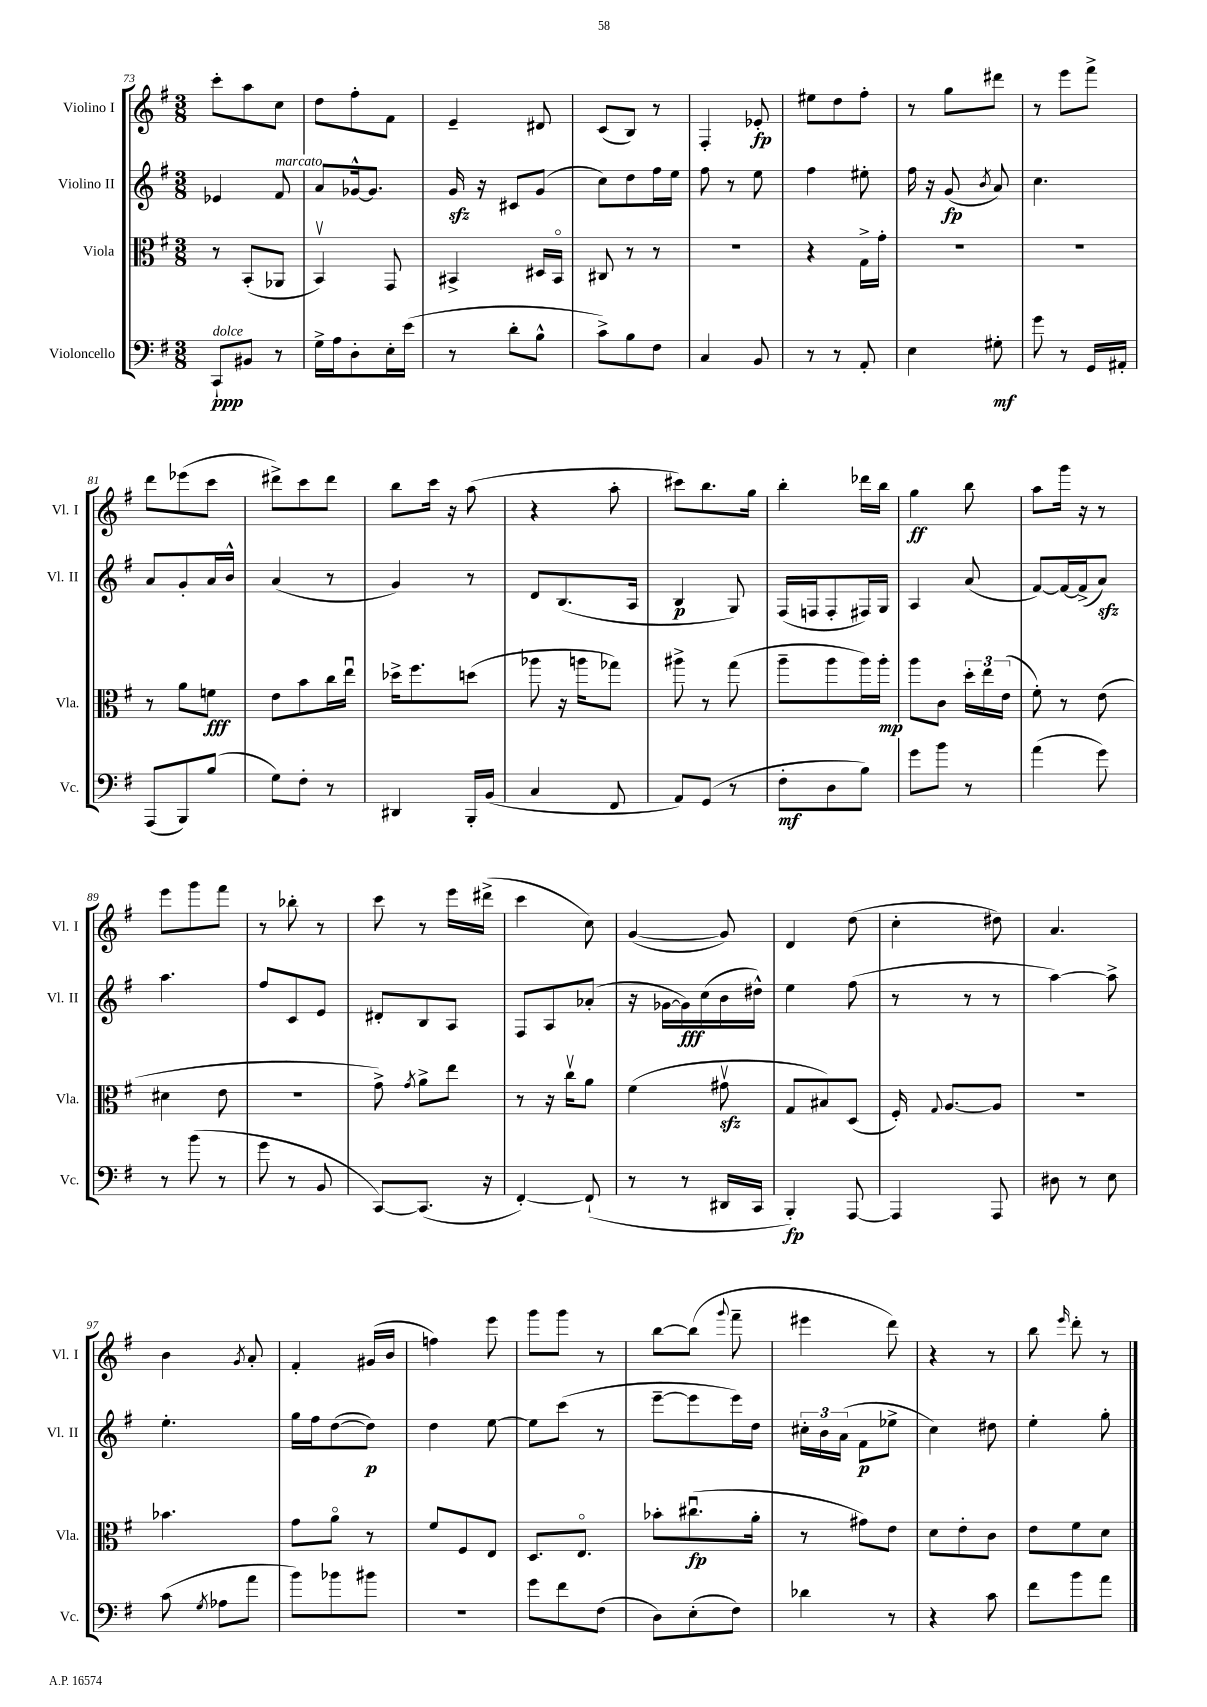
<<
\new StaffGroup <<
\new Staff = "s0" \with { instrumentName = "Violino I" shortInstrumentName = "Vl. I" } {
    \clef treble \key g \major \numericTimeSignature \time 3/8
    \autoBeamOff c'''8[-. a''8 c''8] |
    d''8[ fis''8-. fis'8] |
    e'4-- dis'8 |
    c'8[( b8]) r8 |
    fis4-. ees'8-.\fp |
    eis''8[ d''8 fis''8]-. |
    r8 g''8[ dis'''8] |
    r8 e'''8[ fis'''8]-> |
    d'''8[ ees'''8( c'''8] |
    dis'''8[->) c'''8 dis'''8] |
    b''8[ c'''16] r16 a''8( |
    r4 a''8-. |
    cis'''8[) b''8. g''16] |
    b''4-. des'''16[ b''16] |
    g''4\ff b''8 |
    a''8[ g'''16] r16 r8 |
    e'''8[ g'''8 fis'''8] |
    r8 bes''8-. r8 |
    c'''8 r8 e'''16[ dis'''16]->( |
    c'''4 c''8) |
    g'4~( g'8) |
    d'4 d''8( |
    c''4-. dis''8) |
    a'4. |
    b'4 \acciaccatura { g'8 } a'8-. |
    fis'4-. gis'16[( b'16] |
    f''4) e'''8 |
    g'''8[ g'''8] r8 |
    b''8[~ b''8]( \appoggiatura { g'''8 } fis'''8-- |
    eis'''4 d'''8) |
    r4 r8 |
    b''8 \grace { e'''16 } d'''8-. r8 \bar "|." |
}
\new Staff = "s1" \with { instrumentName = "Violino II" shortInstrumentName = "Vl. II" } {
    \clef treble \key g \major \numericTimeSignature \time 3/8
    \autoBeamOff ees'4 fis'8^\markup { \italic "marcato" } |
    a'8[ ges'16~-^ ges'8.] |
    g'16\sfz r16 cis'8[ g'8]( |
    c''8[) d''8 fis''16 e''16] |
    fis''8 r8 e''8 |
    fis''4 eis''8-. |
    fis''16 r16 g'8\fp( \acciaccatura { b'8 } a'8) |
    c''4. |
    a'8[ g'8-. a'16 b'16]-^ |
    a'4( r8 |
    g'4) r8 |
    d'8[ b8.( a16] |
    b4\p g8) |
    fis16[( f16 f8-. fis16) g16] |
    a4 a'8( |
    fis'8[~) fis'16~ fis'16->( a'8]\sfz) |
    a''4. |
    fis''8[ c'8 e'8] |
    dis'8[-. b8 a8] |
    fis8[ a8 aes'8]-.( |
    r16 ges'16[~ ges'16\fff) c''16( b'16 dis''16]-^) |
    e''4 fis''8( |
    r8 r8 r8 |
    a''4~) a''8-> |
    e''4.-. |
    g''16[ fis''16 d''8~( d''8]\p) |
    d''4 e''8~ |
    e''8[ c'''8]( r8 |
    e'''8[~-- e'''8 e'''16) d''16] |
    \tuplet 3/2 { cis''16[-. b'16 a'16]( } fis'8[\p ees''8]-> |
    c''4) dis''8 |
    e''4-. g''8-. \bar "|." |
}
\new Staff = "s2" \with { instrumentName = "Viola" shortInstrumentName = "Vla." } {
    \clef alto \key g \major \numericTimeSignature \time 3/8
    \autoBeamOff r8 b,8[-.( aes,8] |
    b,4\upbow) g,8 |
    bis,4-> dis16[ bis,16]\flageolet |
    cis8 r8 r8 |
    R4. |
    r4 g16[-> g'16]-. |
    R4. |
    R4. |
    r8 a'8[ f'8]\fff |
    e'8[ b'8 c''16 e''16]\downbow |
    des''16[-> fis''8. d''8]( |
    aes''8 r16 a''16[ ges''8]) |
    ais''8-> r8 g''8( |
    a''8[-- a''8 a''16) a''16]-.\mp |
    a''8[ c'8] \tuplet 3/2 { d''16[-. e''16 e'16]( } |
    fis'8-.) r8 e'8( |
    dis'4 e'8 |
    R4. |
    g'8->) \acciaccatura { g'8 } a'8[-> e''8] |
    r8 r16 c''16[\upbow a'8] |
    fis'4( gis'8\upbow\sfz |
    g8[ bis8) d8]( |
    fis16-.) \appoggiatura { g8 } a8.[~ a8] |
    R4. |
    bes'4. |
    g'8[ a'8]\flageolet r8 |
    fis'8[ fis8 e8] |
    d8.[ e8.]\flageolet |
    bes'8[-. cis''8.\downbow\fp( a'16]-. |
    r8 gis'8[) e'8] |
    d'8[ e'8-. c'8] |
    e'8[ fis'8 d'8] \bar "|." |
}
\new Staff = "s3" \with { instrumentName = "Violoncello" shortInstrumentName = "Vc." } {
    \clef bass \key g \major \numericTimeSignature \time 3/8
    \autoBeamOff c,8[-!\ppp^\markup { \italic "dolce" } bis,8] r8 |
    g16[-> a16 d8-. e16-. e'16]( |
    r8 d'8[-. b8]-^ |
    c'8[->) b8 fis8] |
    c4 b,8 |
    r8 r8 a,8-. |
    e4 gis8-.\mf |
    g'8 r8 g,16[ ais,16]-. |
    a,,8[( b,,8) b8]( |
    g8[) fis8]-. r8 |
    dis,4 b,,16[-. b,16]( |
    c4 fis,8 |
    a,8[) g,8]( r8 |
    fis8[-.\mf d8 b8]) |
    g'8[ b'8] r8 |
    a'4( g'8) |
    r8 b'8( r8 |
    g'8 r8 b,8 |
    c,8[~) c,8.]( r16 |
    fis,4~-.) fis,8-!( |
    r8 r8 dis,16[ c,16] |
    b,,4-.\fp) a,,8~ |
    a,,4 a,,8 |
    dis8 r8 e8 |
    c'8( \acciaccatura { g8 } aes8[ a'8] |
    b'8[) bes'8 bis'8] |
    R4. |
    g'8[ fis'8 fis8]( |
    d8[) e8-.( fis8]) |
    des'4 r8 |
    r4 c'8 |
    fis'8[ b'8 a'8] \bar "|." |
}
>>
>>
\layout { \context { \Score currentBarNumber = #73 } }
